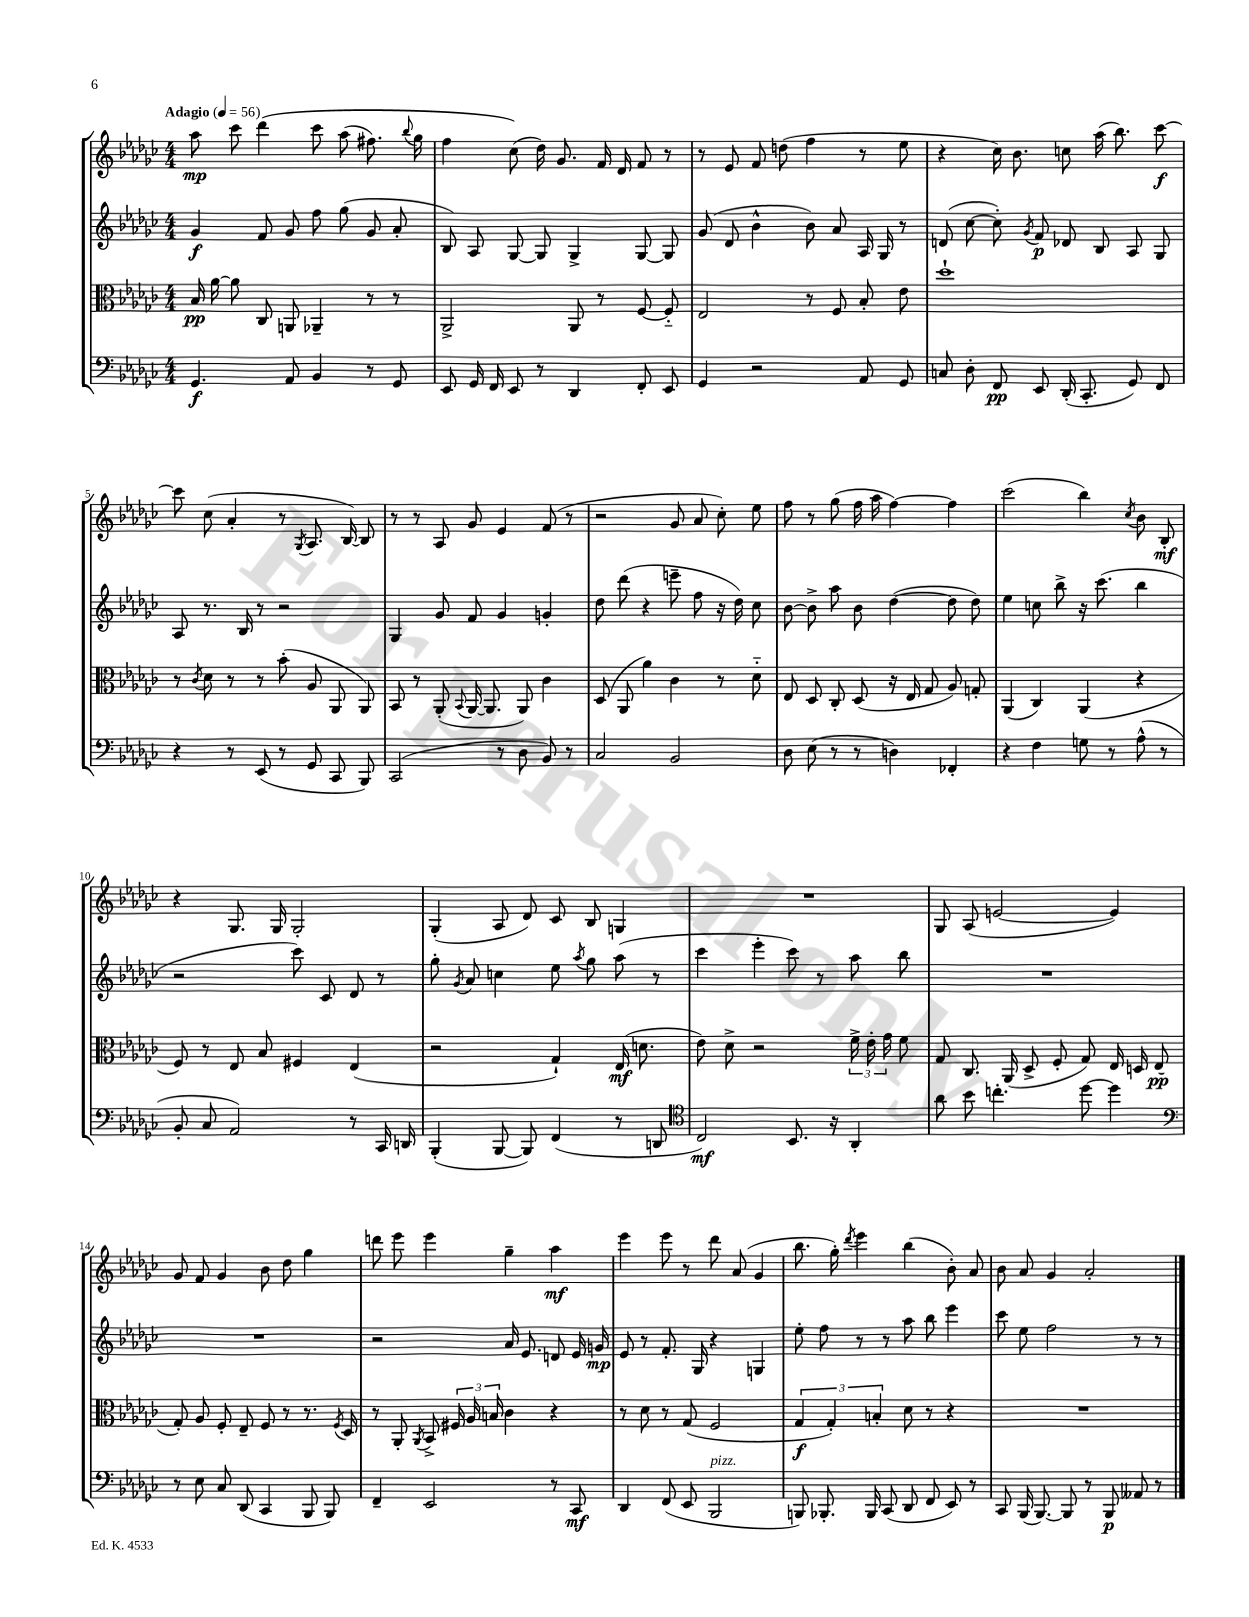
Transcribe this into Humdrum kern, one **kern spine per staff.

**kern	**kern	**kern	**kern
*staff4	*staff3	*staff2	*staff1
*clefF4	*clefC3	*clefG2	*clefG2
*k[b-e-a-d-g-c-]	*k[b-e-a-d-g-c-]	*k[b-e-a-d-g-c-]	*k[b-e-a-d-g-c-]
*M4/4	*M4/4	*M4/4	*M4/4
*MM56	*MM56	*MM56	*MM56
4.GG-	16B-	4g-	8aa-
.	[16a-	.	.
.	8a-]	.	8ccc-
.	8C-	8f	&(4ddd-
8AA-	8AA	8g-	.
4BB-	4AA-~	8ff	8ccc-
.	.	(8gg-	(8aa-
8r	8r	8g-	8.ff#)
8GG-	8r	8a-'	.
.	.	.	8qqbb-
.	.	.	16gg-
=	=	=	=
8EE-	2AA-^	8B-)	4ff
16GG-	.	8A-	.
16FF	.	.	.
8EE-	.	[8G-	(8cc-&)
8r	.	8G-]	16dd-)
.	.	.	8.g-
4DD-	8AA-	4G-^	.
.	8r	.	16f
.	.	.	16d-
8FF'	[8F	[8G-	8f
8EE-	8F'~]	8G-]	8r
=	=	=	=
4GG-	2E-	(8g-	8r
.	.	8d-	8e-
2r	.	4b-^^	8f
.	.	.	(8dd
.	8r	8b-)	4ff
.	8F	8a-	.
8AA-	8B-'	16A-	8r
.	.	16G-	.
8GG-	8e-	8r	8ee-
=	=	=	=
8C	1dd-`	(8d	4r
8D-'	.	[8cc-	.
8FF	.	8cc-'])	16cc-)
.	.	.	8.b-
.	.	8qg-	.
8EE-	.	8f	.
(16DD-'	.	8d-	8cc
8.CC-'	.	.	.
.	.	8B-	(16aa-
.	.	.	8.bb-)
8GG-)	.	8A-	.
8FF	.	8G-	[8ccc-
=	=	=	=
4r	8r	8A-	8ccc-]
.	8qc-	.	.
.	8d-	8.r	(8cc-
8r	8r	.	4a-'
.	.	16B-	.
(8EE-	8r	8r	.
8r	(8b-'	2r	8r
.	.	.	8qG-
8GG-	8A-	.	8.A-
8CC-	8AA-	.	.
.	.	.	[16B-)
8BBB-)	8AA-)	.	8B-]
=	=	=	=
(2CC-	8BB-	4G-	8r
.	8r	.	8r
.	(8AA-'	8g-	8A-
.	8qqBB-	.	.
.	[16AA-	8f	8g-
.	8.AA-]	.	.
8r	.	4g-	4e-
8D-	8AA-)	.	.
8BB-)	4c-	4g'	(8f
8r	.	.	8r
=	=	=	=
2C-	(8D-	8dd-	2r
.	8AA-	(8ddd-	.
.	4a-)	4r	.
2BB-	4c-	8eee~	8g-
.	.	8ff	8a-
.	8r	16r	8cc-')
.	.	16dd-)	.
.	8d-'~	8cc-	8ee-
=	=	=	=
8D-	8E-	[8b-	8ff
(8E-	8D-	8b-^]	8r
8r	8C-'	8aa-	(8gg-
8r	(8D-	8b-	16ff
.	.	.	16aa-
4D)	16r	([4dd-	[4ff)
.	16E-	.	.
.	8G-	.	.
4FF-'	8A-)	8dd-]	4ff]
.	8G'	8dd-)	.
=	=	=	=
4r	(4AA-	4ee-	(2ccc-
4F	4C-)	8cc	.
.	.	8bb-^	.
8G	(4AA-	16r	4bb-)
.	.	(8.ccc-	.
8r	.	.	.
.	.	.	8qcc-
(8A-^^	4r	4bb-	8b-
8r	.	.	8B-'
=	=	=	=
8BB-'	8F)	2r	4r
8C-	8r	.	.
2AA-)	8E-	.	8.G-
.	8B-	.	.
.	.	.	16G-
.	4F#	8ccc-)	2G-'
.	.	8c-	.
8r	(4E-	8d-	.
16CC-	.	8r	.
16DD	.	.	.
=	=	=	=
(4BBB-'	2r	8gg-'	(4G-'
.	.	8qg-	.
.	.	8a-	.
[8BBB-	.	4cc	8A-
8BBB-])	.	.	8d-)
(4FF	4G-`)	8ee-	8c-
.	.	8qaa-	.
.	.	8gg-	8B-
8r	(16E-	(8aa-	4G
.	8.d	.	.
8DD	.	8r	.
=	=	=	=
*clefC4	*	*	*
2C-)	8e-)	4ccc-	1r
.	8d-^	.	.
.	2r	4eee-'	.
8.BB-	.	8ccc-)	.
.	.	8r	.
16r	.	.	.
4AA-'	24f^	8aa-	.
.	24e-'	.	.
.	24g-	.	.
.	8f	8bb-	.
=	=	=	=
8a-	8G-	1r	8G-
8b-	8.C-	.	(8A-
4.cc'	.	.	[2e
.	(16AA-	.	.
.	8D-^	.	.
.	8F'	.	.
[8dd-	8G-)	.	.
4dd-]	16E-	.	4e])
.	16D	.	.
.	(8E-	.	.
=	=	=	=
*clefF4	*	*	*
8r	8G-')	1r	8g-
8E-	8A-	.	8f
8C-	8F'	.	4g-
(8DD-	8E-~	.	.
4CC-	8F	.	8b-
.	8r	.	8dd-
8BBB-	8.r	.	4gg-
8BBB-)	.	.	.
.	8qF	.	.
.	16D-	.	.
=	=	=	=
4FF~	8r	2r	8ddd
.	8AA-'	.	8eee-
.	8qAA-	.	.
2EE-	8BB-^	.	4eee-
.	24F#	.	.
.	24A-	.	.
.	24B	.	.
.	4c-	16a-	4gg-~
.	.	8.e-	.
8r	4r	8d	4aa-
8CC-	.	16e-	.
.	.	16g	.
=	=	=	=
4DD-	8r	8e-	4eee-
.	8d-	8r	.
(8FF	8r	8.f'	8eee-
8EE-	(8G-	.	8r
.	.	16G-	.
2BBB-	2F	4r	8ddd-
.	.	.	(8a-
.	.	4G	4g-
=	=	=	=
8BBB)	6G-	8ee-'	8.bb-
8.BBB-'	.	8ff	.
.	6G-')	.	.
.	.	.	16gg-')
.	.	.	8qddd-
.	.	8r	4eee-
16BBB-	.	.	.
.	6B'	.	.
(8CC-	.	8r	.
8DD-	8d-	8aa-	(4bb-
8FF	8r	8bb-	.
8EE-)	4r	4eee-	8b-')
8r	.	.	8a-
=	=	=	=
8CC-	1r	8ccc-	8b-
(16BBB-	.	8ee-	8a-
[8.BBB-)	.	.	.
.	.	2ff	4g-
8BBB-]	.	.	.
8r	.	.	2a-'
8BBB-	.	.	.
8AA--	.	8r	.
8r	.	8r	.
==	==	==	==
*-	*-	*-	*-
